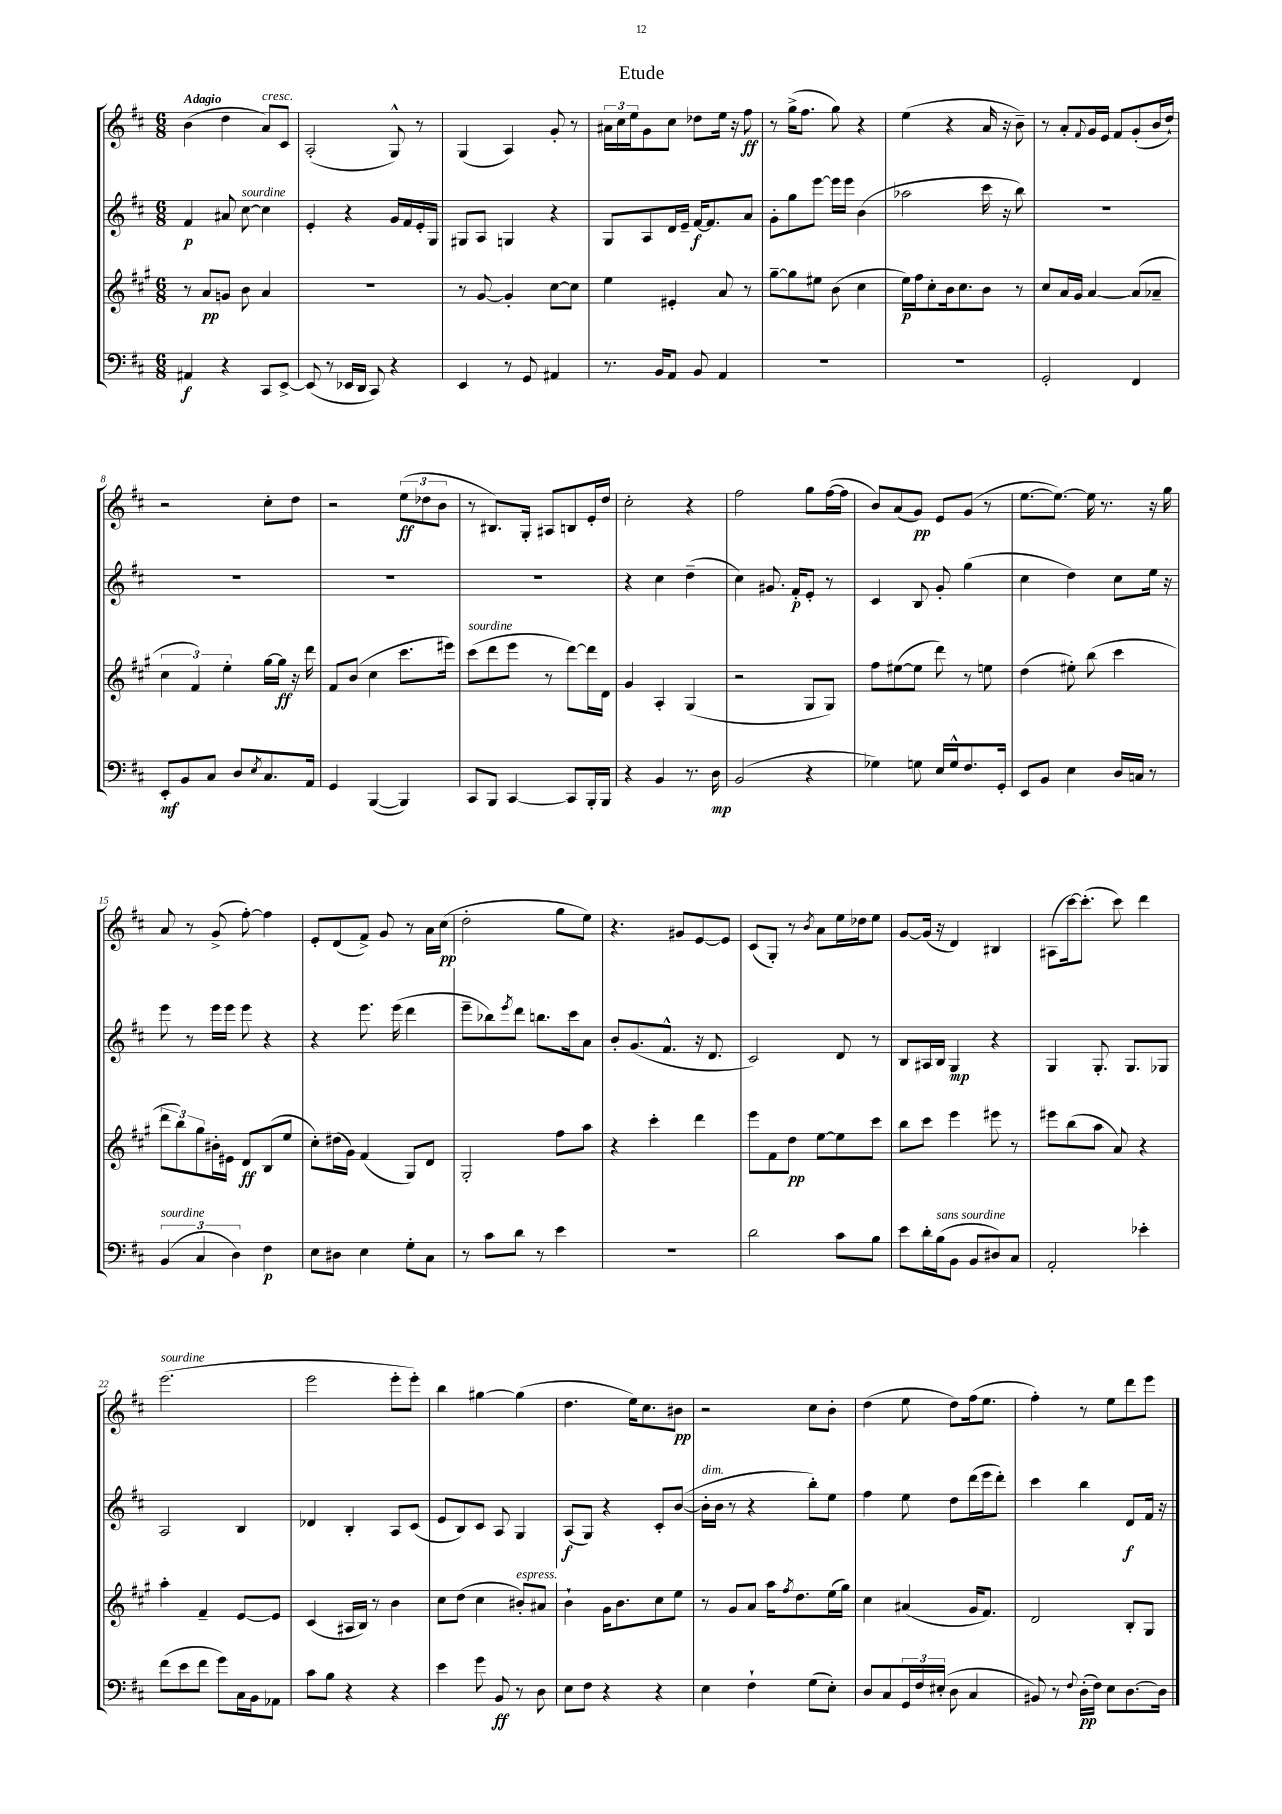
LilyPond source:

\header { title = "Etude" }
<<
\new StaffGroup <<
\new Staff = "s0" {
    \clef treble \key d \major \numericTimeSignature \time 6/8 \tempo "Adagio"
    b'4( d''4 a'8^\markup { \italic "cresc." }) cis'8 |
    a2-.( g8-^) r8 |
    g4( a4) g'8-. r8 |
    \tuplet 3/2 { ais'16 cis''16 e''16 } g'8 cis''8 des''8 e''16 r16 fis''8\ff |
    r8 g''16->( fis''8. g''8) r4 |
    e''4( r4 a'16 r16 b'8--) |
    r8 a'8-. \appoggiatura { fis'8 } g'16 e'16 fis'8 g'8-.( b'16 d''16-!) |
    r2 cis''8-. d''8 |
    r2 \tuplet 3/2 { e''8\ff( des''8 b'8 } |
    r8 bis8.) g16-. ais8 b8 e'16-. d''16 |
    cis''2-. r4 |
    fis''2 g''8 fis''16~( fis''16 |
    b'8) a'8( g'8\pp) e'8 g'8( r8 |
    e''8.~ e''8.~) e''16 r8. r16 g''16 |
    a'8 r8 g'8->( fis''8~-.) fis''4 |
    e'8-. d'8( fis'8->) g'8 r8 a'16 cis''16\pp( |
    d''2-. g''8 e''8) |
    r4. gis'8 e'8~ e'8 |
    cis'8( g8-.) r8 \acciaccatura { b'8 } a'8 e''16 des''16 e''8 |
    g'8~ g'16( r16 d'4) bis4 |
    ais8( cis'''16~) cis'''8.-.( cis'''8) d'''4 |
    e'''2.^\markup { \italic "sourdine" }( |
    e'''2 e'''8-. e'''8-.) |
    b''4 gis''4~ gis''4( |
    d''4. e''16) cis''8. bis'8\pp |
    r2 cis''8 b'8-. |
    d''4( e''8 d''8) fis''16( e''8. |
    fis''4-.) r8 e''8 d'''8 e'''8 \bar "|." |
}
\new Staff = "s1" {
    \clef treble \key d \major \numericTimeSignature \time 6/8
    fis'4\p ais'8 cis''8~^\markup { \italic "sourdine" } cis''4 |
    e'4-. r4 g'16 fis'16 e'16-. g16 |
    gis8 a8 g4 r4 |
    g8 a8 d'16 e'16-- fis'16~\f fis'8. a'8 |
    g'8-. g''8 e'''8~ e'''16 e'''16 b'4( |
    aes''2 cis'''16 r16 b''8) |
    R2. |
    R2. |
    R2. |
    R2. |
    r4 cis''4 d''4--( |
    cis''4) gis'8. fis'16-.\p e'8-. r8 |
    cis'4 b8 g'8-. g''4( |
    cis''4 d''4) cis''8 e''16 r16 |
    e'''8 r8 e'''16 e'''16 e'''8 r4 |
    r4 e'''8. e'''16( d'''4 |
    e'''8-- bes''8) \acciaccatura { e'''8 } d'''8 b''8. cis'''16 a'8 |
    b'8-. g'8.( fis'8.-^ r16 d'8. |
    cis'2) d'8 r8 |
    b8 ais16 b16 g4\mp r4 |
    g4 g8.-. g8. ges8 |
    a2 b4 |
    des'4 b4-. a8 cis'8( |
    e'8 b8) cis'8 a8 g4 |
    a8\f( g8) r4 cis'8-. b'8~( |
    b'16-.^\markup { \italic "dim." } b'16 r8 r4 b''8-.) e''8 |
    fis''4 e''8 d''8 d'''16( e'''16 d'''8-.) |
    cis'''4 b''4 d'8\f fis'16 r16 \bar "|." |
}
\new Staff = "s2" {
    \clef treble \key a \major \numericTimeSignature \time 6/8
    r8 a'8\pp g'8 b'8 a'4 |
    R2. |
    r8 gis'8~ gis'4-. cis''8~ cis''8 |
    e''4 eis'4-. a'8 r8 |
    gis''8~-- gis''8 eis''8 b'8( cis''4 |
    e''16\p) fis''16 cis''8-. b'16 cis''8. b'8 r8 |
    cis''8 a'16 gis'16 a'4~ a'8( aes'8-- |
    \tuplet 3/2 { cis''4 fis'4) e''4-. } gis''16~ gis''16\ff r16 d'''16 |
    fis'8 b'8( cis''4 cis'''8. eis'''16) |
    cis'''8^\markup { \italic "sourdine" }( d'''8 e'''8 r8 d'''8~) d'''16 d'16 |
    gis'4 a4-. gis4( |
    r2 gis8 gis8) |
    fis''8 eis''8~( eis''8 d'''8) r8 e''8 |
    d''4( eis''8-.) b''8( cis'''4 |
    \tuplet 3/2 { d'''8 b''8) gis''8 } bis'16-. eis'16 d'8\ff b8( e''8 |
    cis''8-.) dis''16( gis'16) fis'4( gis8) d'8 |
    gis2-. fis''8 a''8 |
    r4 cis'''4-. d'''4 |
    e'''8 fis'8 d''8\pp e''8~ e''8 cis'''8 |
    b''8 cis'''8 e'''4 eis'''8 r8 |
    eis'''8 b''8( a''8 a'8) r4 |
    a''4-. fis'4-- e'8~ e'8 |
    cis'4( ais16 b16) r8 b'4 |
    cis''8 d''8( cis''4 bis'8-.^\markup { \italic "espress." }) ais'8 |
    b'4-! gis'16 b'8. cis''8 e''8 |
    r8 gis'8 a'8 a''16 \acciaccatura { fis''8 } d''8. e''16( gis''16) |
    cis''4 ais'4( gis'16 fis'8.) |
    d'2 b8-. gis8 \bar "|." |
}
\new Staff = "s3" {
    \clef bass \key d \major \numericTimeSignature \time 6/8
    ais,4\f r4 cis,8 e,8~-> |
    e,8( r8 ees,16 d,16 cis,8) r4 |
    e,4 r8 g,8 ais,4 |
    r8. b,16 a,8 b,8 a,4 |
    R2. |
    R2. |
    g,2-. fis,4 |
    e,8-.\mf b,8 cis8 d8 \acciaccatura { e8 } cis8. a,16 |
    g,4 b,,4~( b,,4) |
    cis,8 b,,8 cis,4~ cis,8 b,,16-. b,,16 |
    r4 b,4 r8. d16\mp |
    b,2( r4 |
    ges4) g8 e16 g16-^ fis8. g,16-. |
    e,8 b,8 e4 d16 c16 r8 |
    \tuplet 3/2 { b,4^\markup { \italic "sourdine" }( cis4 d4) } fis4\p |
    e8 dis8 e4 g8-. cis8 |
    r8 cis'8 d'8 r8 e'4 |
    R2. |
    d'2 cis'8 b8 |
    e'8 d'16-. b16^\markup { \italic "sans sourdine" }( b,8 b,8 dis8) cis8 |
    a,2-. ees'4-. |
    fis'8( e'8 fis'8 g'8) cis16 b,16 aes,8 |
    cis'8 b8 r4 r4 |
    e'4 g'8 b,8\ff r8 d8 |
    e8 fis8 r4 r4 |
    e4 fis4-! g8( e8-.) |
    d8 cis8 \tuplet 3/2 { g,16 fis16 eis16-.( } d8 cis4 |
    bis,8) r8 \appoggiatura { fis8 } d16-.\pp( fis16) e8 d8.~ d16 \bar "|." |
}
>>
>>
